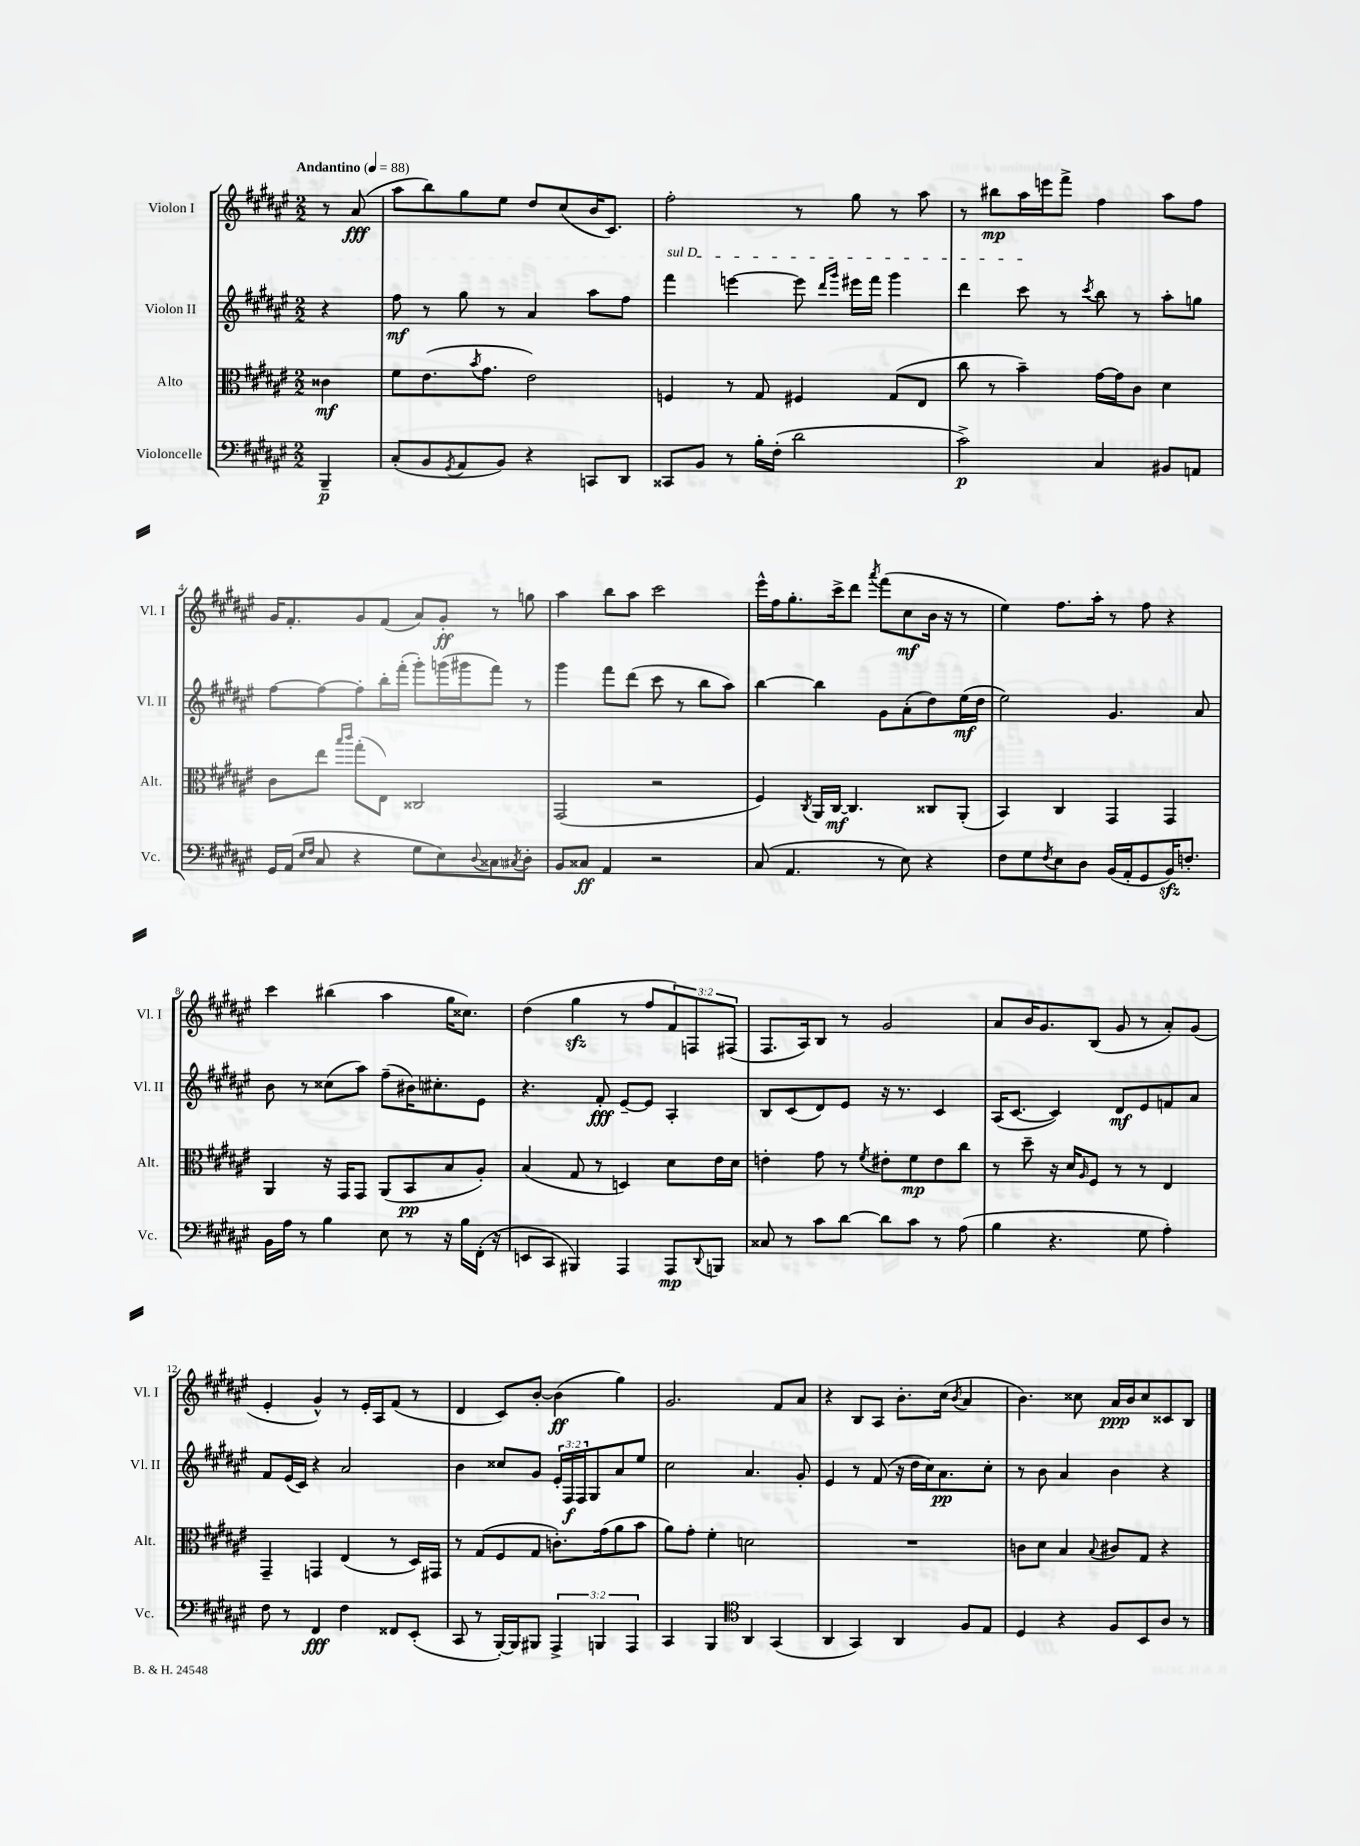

**kern	**kern	**kern	**kern
*staff4	*staff3	*staff2	*staff1
*clefF4	*clefC3	*clefG2	*clefG2
*k[f#c#g#d#a#e#]	*k[f#c#g#d#a#e#]	*k[f#c#g#d#a#e#]	*k[f#c#g#d#a#e#]
*M2/2	*M2/2	*M2/2	*M2/2
*MM88	*MM88	*MM88	*MM88
4BBB~	4c##	4r	8r
.	.	.	(8a#
=	=	=	=
(8C#'	8f#	8ff#	8aa#
8BB	(8.e#	8r	8bb)
8qGG#	.	.	.
8AA#	.	8gg#	8gg#
.	8qb	.	.
.	8.g#	.	.
8BB)	.	8r	8ee#
4r	2e#)	4a#	8dd#
.	.	.	(8cc#
8CC	.	8aa#	16b
.	.	.	8.c#)
8DD#	.	8ff#	.
=	=	=	=
8CC##	4F	4fff#	2ff#'
8BB	.	.	.
8r	8r	[4eee	.
16B'	8G#	.	.
(16F#'	.	.	.
2d#	4F#	8eee]	8r
.	.	16qqddd#	.
.	.	16qqggg#	.
.	.	16eee#	8gg#
.	.	16fff#	.
.	(8G#	4ggg#	8r
.	8E#	.	8aa#
=	=	=	=
2c#^)	8cc#	4ddd#	8r
.	8r	.	8bb#
.	4b~)	8ccc#	16aa#
.	.	.	16eee
.	.	8r	8fff#^
.	.	8qccc#	.
4C#	[16g#	8bb	4ff#
.	16g#]	.	.
.	8c#	8r	.
8BB#	4d#	8aa#'	8aa#
8AA	.	8gg	8ff#
=	=	=	=
16GG#	8c#	[8ff#	16g#
(16AA#	.	.	8.f#'
16qqE#	.	.	.
16qqF#	.	.	.
8C#	8ee#	8ff#_	.
.	16qqbb	.	.
.	16qqccc#	.	.
4r	(8gg#'	8ff#']	8g#
.	8E#)	16bb'	(8f#
.	.	(16fff#'	.
8G#	2C##	8ggg#')	8a#)
8E#)	.	(16ggg	8g#'
.	.	16ggg#	.
8qqD#	.	.	.
8C##	.	8fff#)	8r
8qC#	.	.	.
8D#'	.	8r	8gg
=	=	=	=
8BB	(2GG#	4ggg#	4aa#
8C##	.	.	.
4AA#	.	8fff#	8bb
.	.	(8ddd#	8aa#
2r	2r	8ccc#	2ccc#
.	.	8r	.
.	.	8bb	.
.	.	8aa#)	.
=	=	=	=
(8C#	4F#)	[4bb	16eee#^^
.	.	.	16ff#
4.AA#	.	.	8.gg#'
.	8qC#	.	.
.	16AA#	4bb]	.
.	[16C#	.	16ccc#^
.	4.C#]	.	8ddd#
.	.	.	8qaaa#
8r	.	8g#	(8fff#
8E#)	.	(8a#'	8cc#
4r	8C##	8dd#)	16b
.	.	.	16r
.	(8AA#'	(16ee#	8r
.	.	16dd#	.
=	=	=	=
8F#	4BB)	2ee#)	4ee#)
8G#	.	.	.
8qF#	.	.	.
8E#	4C#	.	8.ff#
8D#	.	.	.
.	.	.	16aa#'
(16BB	4GG#	4.g#	8r
16AA#'	.	.	.
8GG#	.	.	8ff#
16BB)	4GG#	.	4r
8.F'	.	.	.
.	.	8a#	.
=	=	=	=
16BB	4AA#	8b	4ccc#
16A#	.	.	.
8r	.	8r	.
4B	16r	(8cc##	(4bb#
.	16GG#	.	.
.	8GG#	8aa#)	.
8E#	(8AA#	(8ff#~	4aa#
8r	8BB	16b#)	.
.	.	8.cc#'	.
16r	8B	.	16gg#
16B	.	.	8.cc##)
(16FF#'	8A#')	8e#	.
16r	.	.	.
=	=	=	=
8EE	(4B	4.r	(4dd#
8CC#	.	.	.
4BBB#)	8G#	.	4gg#
.	8r	8f#'	.
4AAA#	4D)	[8e#~	8r
.	.	8e#]	8ff#
8AAA#	8d#	4A#'	12f#)
.	.	.	12F
8qqDD#	.	.	.
8BBB	16e#	.	.
.	.	.	(12F#
.	16d#	.	.
=	=	=	=
8C##	4e'	8B	8.F#
8r	.	(8c#	.
.	.	.	16A#)
8c#	8g#	8d#)	8B
[8d#	8r	8e#	8r
.	8qf#	.	.
8d#]	8e#'	16r	2g#
.	.	8.r	.
8c#	8f#	.	.
8r	8e#	4c#	.
(8A#	8cc#	.	.
=	=	=	=
4B	8r	(16A#	8a#
.	.	[8.c#	.
.	8dd#~	.	16b
.	.	.	8.g#
4.r	16r	4c#])	.
.	16d#	.	.
.	16qqA#	.	.
.	8F#	.	(8B
.	8r	8d#	8g#
8G#	8r	8e#	8r
4A#')	4E#	8f	8a#')
.	.	8a#	(8g#
=	=	=	=
8F#	4GG#~	8f#	4e#'
8r	.	(16e#	.
.	.	16c#)	.
4FF#	4GG	4r	4g#^^)
4F#	(4E#	2a#	8r
.	.	.	16e#'
.	.	.	16A#
8FF##	8r	.	(8f#
(8EE#'	16D#)	.	8r
.	16GG#	.	.
=	=	=	=
8CC#	8r	4b	4d#
8r	(8G#	.	.
[16BBB')	8F#	8cc##	8c#)
16BBB]	.	.	.
8BBB#	8G#	8g#	[8b'
6AAA#^	8.c')	24e#'	(4b]
.	.	24F#	.
.	.	24F#	.
.	.	8G#	.
6BBB	.	.	.
.	(16g#	.	.
.	8a#	8a#	4gg#)
6AAA#	.	.	.
.	8b	8ee#	.
=	=	=	=
4CC#	8a#)	2cc#	2.g#
.	8g#'	.	.
4BBB	4f#'	.	.
*clefC4	*	*	*
4AA#	2d	4.a#	.
(4GG#	.	.	8f#
.	.	8g#'	8a#
=	=	=	=
4AA#	1r	4e#	4r
4GG#)	.	8r	8B
.	.	(8f#	8A#
4AA#	.	16r	8.b'
.	.	16dd#	.
.	.	16cc#)	.
.	.	8.a#	(16cc#
.	.	.	8qb
8F#	.	.	4a#
8E#	.	8cc#'	.
=	=	=	=
4D#	8c	8r	4.b)
.	8d#	8b	.
4r	4B	4a#	.
.	.	.	8cc##
.	8qqB	.	.
8F#	8c#	4b	16a#
.	.	.	16b
8BB	8G#	.	8cc##
8A#	4r	4r	8c##
8r	.	.	8B
==	==	==	==
*-	*-	*-	*-
